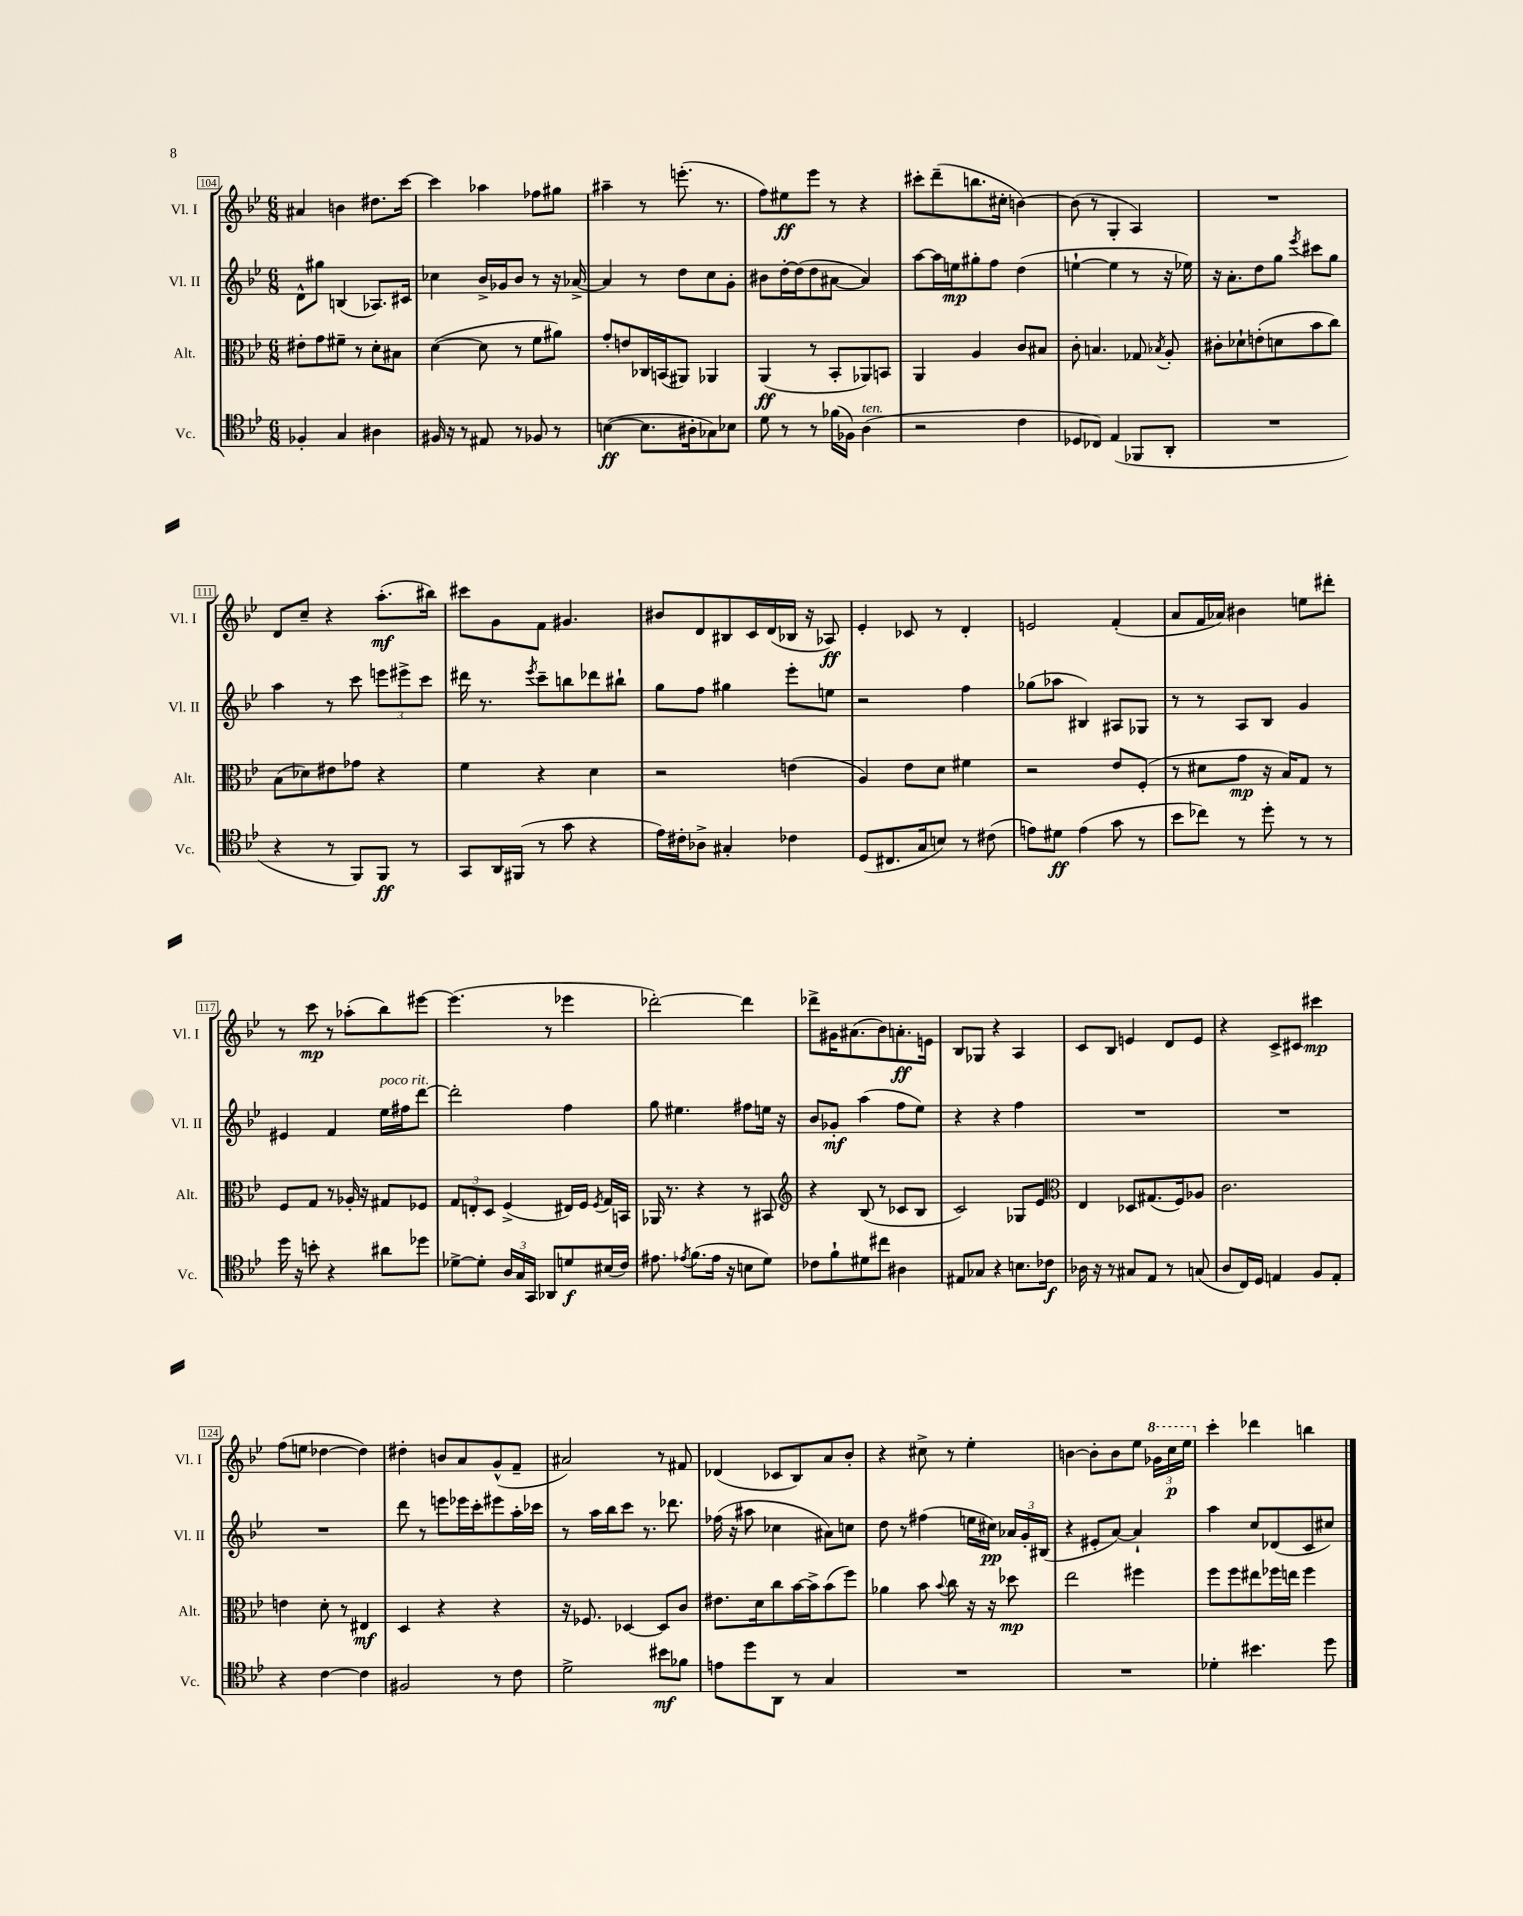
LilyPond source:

<<
\new StaffGroup <<
\new Staff = "s0" \with { instrumentName = "Vl. I" shortInstrumentName = "Vl. I" } {
    \clef treble \key bes \major \numericTimeSignature \time 6/8
    \autoBeamOff ais'4 b'4 dis''8.[ c'''16]~ |
    c'''4 aes''4 fes''8[ gis''8] |
    ais''4-- r8 e'''8.-.( r8. |
    f''8[) eis''8\ff ees'''8] r8 r4 |
    cis'''8[-. d'''8--( b''8. cis''16]-. b'4~) |
    b'8( r8 g4-. a4) |
    R2. |
    d'8[ c''8]-- r4 a''8.[-.\mf( bis''16]) |
    cis'''8[ g'8 f'8] gis'4. |
    bis'8[ d'8 bis8 c'16 d'16( bes16] r16 aes8\ff) |
    ees'4-. ces'8 r8 d'4-. |
    e'2 f'4-.( |
    a'8[ f'16 aes'16]) bis'4 e''8[ dis'''8]-. |
    r8 c'''8\mp r8 aes''8[-.( bes''8) eis'''8]~ |
    eis'''4.( r8 ees'''4 |
    des'''2~-.) des'''4 |
    des'''8[-> gis'16 ais'8.( bes'8) a'8.-.\ff e'16] |
    bes8[ ges8] r4 a4 |
    c'8[ bes8] e'4 d'8[ e'8] |
    r4 c'8[-> cis'8] cis'''4\mp |
    f''8[( e''8] des''4~ des''4) |
    dis''4-. b'8[ a'8 g'8-^( f'8]-- |
    ais'2) r8 fis'8 |
    des'4( ces'8[ bes8) a'8 bes'8]-. |
    r4 cis''8-> r8 ees''4-. |
    b'4~ b'8[-. b'8 ees''8] \tuplet 3/2 { \ottava #1 ges''16[ c'''16\p ees'''16] \ottava #0 } |
    c'''4-. des'''4 b''4 \bar "|." |
}
\new Staff = "s1" \with { instrumentName = "Vl. II" shortInstrumentName = "Vl. II" } {
    \clef treble \key bes \major \numericTimeSignature \time 6/8
    \autoBeamOff d'8[-^ gis''8] b4( aes8.[) cis'16] |
    ces''4 bes'16[-> ges'16 bes'8] r8 r16 aes'16~-> |
    aes'4 r8 d''8[ c''8 g'8]-. |
    bis'8[ d''16~-. d''16( d''8 ais'8]~ ais'4) |
    a''8[~ a''16 e''16\mp gis''8-. f''8] d''4( |
    e''4~-! e''4 r8 r16 ees''16) |
    r16 a'8.[-. d''8 g''8] \acciaccatura { ees'''8 } cis'''8[ g''8] |
    a''4 r8 c'''8 \tuplet 3/2 { e'''8[ eis'''8-> c'''8] } |
    dis'''16 r8. \acciaccatura { ees'''8 } c'''8[-- b''8 des'''8 bis''8]-! |
    g''8[ f''8] gis''4 ees'''8[-. e''8] |
    r2 f''4 |
    ges''8[( aes''8] bis4) ais8[ ges8] |
    r8 r8 a8[ bes8] g'4 |
    eis'4 f'4 ees''16[^\markup { \italic "poco rit." } fis''16 d'''8]~ |
    d'''2-. f''4 |
    g''8 eis''4. fis''8[ e''16] r16 |
    bes'8[ ges'8]-.\mf a''4( f''8[ ees''8]) |
    r4 r4 f''4 |
    R2. |
    R2. |
    R2. |
    d'''8 r8 e'''8[ ees'''16 c'''16-. eis'''8 a''16-. ces'''16] |
    r8 a''16[ bes''16 c'''8] r8. des'''8. |
    fes''16( r16 ais''8 ces''4 ais'8[) c''8] |
    d''8 r8 fis''4( e''16[ cis''16]\pp) \tuplet 3/2 { aes'16[ g'16-. bis16]( } |
    r4 eis'8[-. a'8]~) a'4-! |
    a''4 c''8[ des'8( c'8 cis''8]) \bar "|." |
}
\new Staff = "s2" \with { instrumentName = "Alt." shortInstrumentName = "Alt." } {
    \clef alto \key bes \major \numericTimeSignature \time 6/8
    \autoBeamOff eis'8[-. g'8 fis'8]-- r8 d'8[-. bis8] |
    d'4~( d'8 r8 f'8[ ais'8]) |
    g'8[-. e'8 ces16 b,16( ais,8]) aes,4 |
    a,4\ff( r8 bes,8[-. aes,8) b,8] |
    a,4 a4 c'8[ bis8] |
    c'8-. b4. ges8 \acciaccatura { bes8 } a8-. |
    cis'8[-. des'8-! e'8-.( d'8 bes'8 c''8]) |
    bes8[( des'8) eis'8 ges'8] r4 |
    f'4 r4 d'4 |
    r2 e'4( |
    a4) ees'8[ d'8] fis'4 |
    r2 ees'8[ f8]-.( |
    r8 dis'8[ g'8]\mp r16 bes16[) g8] r8 |
    f8[ g8] r8 aes16-. r16 gis8[ fes8] |
    \tuplet 3/2 { g8[ e8-. d8] } f4->( eis16[) f16] \acciaccatura { f8 } g16[ b,16] |
    aes,16 r8. r4 r8 bis,8 |
    \clef treble r4 bes8( r8 ces'8[ bes8] |
    c'2) ges8[ ees'8] |
    \clef alto ees4 des8[ gis8.( f16) aes8] |
    c'2. |
    e'4 d'8-. r8 eis4\mf |
    d4 r4 r4 |
    r16 fes8. des4~ des8[ c'8] |
    eis'8.[ d'16 c''8 bes'16~ bes'16-> bes'8( f''8]) |
    aes'4 bes'8 \appoggiatura { bes'8 } c''8 r16 r16 des''8\mp |
    ees''2 fis''4 |
    f''8[ f''8 eis''8 fes''16 e''16] fes''4 \bar "|." |
}
\new Staff = "s3" \with { instrumentName = "Vc." shortInstrumentName = "Vc." } {
    \clef tenor \key bes \major \numericTimeSignature \time 6/8
    \autoBeamOff fes4-. g4 ais4 |
    fis16 r16 r8 eis8 r8 fes8 r8 |
    b4~\ff( b8.[ ais16-. ges8) bes8] |
    d'8 r8 r8 fes'16[( fes16]) a4^\markup { \italic "ten." }( |
    r2 c'4 |
    des8[ ces8]) ees4( fes,8[ a,8]-. |
    R2. |
    r4 r8 f,8[) f,8]\ff r8 |
    g,8[ a,16 fis,16]( r8 g'8 r4 |
    ees'16[) cis'16-. aes8]-> gis4-. ces'4 |
    d8[( cis8. g16 b8]) r8 cis'8( |
    e'8[) dis'8]\ff e'4( g'8 r8 |
    bes'8[ ces''8]) r8 d''8-. r8 r8 |
    d''16 r16 b'8-. r4 ais'8[ des''8] |
    des'8[~-> des'8]-. \tuplet 3/2 { a16[ g16 g,16] } aes,8[ d'8\f bis16( c'16]) |
    eis'8. \acciaccatura { ees'8 } f'8.[( ees'16] r16 b8[ d'8]) |
    ces'8[ f'8-! dis'8 cis''8] ais4 |
    eis8[ ges8] r4 b8.[ ces'16]\f |
    aes16 r16 r8 gis8[ ees8] r8 g8( |
    a8[ c16) d16] e4 f8[ e8]-. |
    r4 c'4~ c'4 |
    fis2 r8 c'8 |
    d'2-> bis'8[\mf fes'8] |
    e'8[ d''8 a,8] r8 g4 |
    R2. |
    R2. |
    des'4-. bis'4. d''8 \bar "|." |
}
>>
>>
\layout { \context { \Score currentBarNumber = #104 \override BarNumber.stencil = #(make-stencil-boxer 0.1 0.3 ly:text-interface::print) } }
